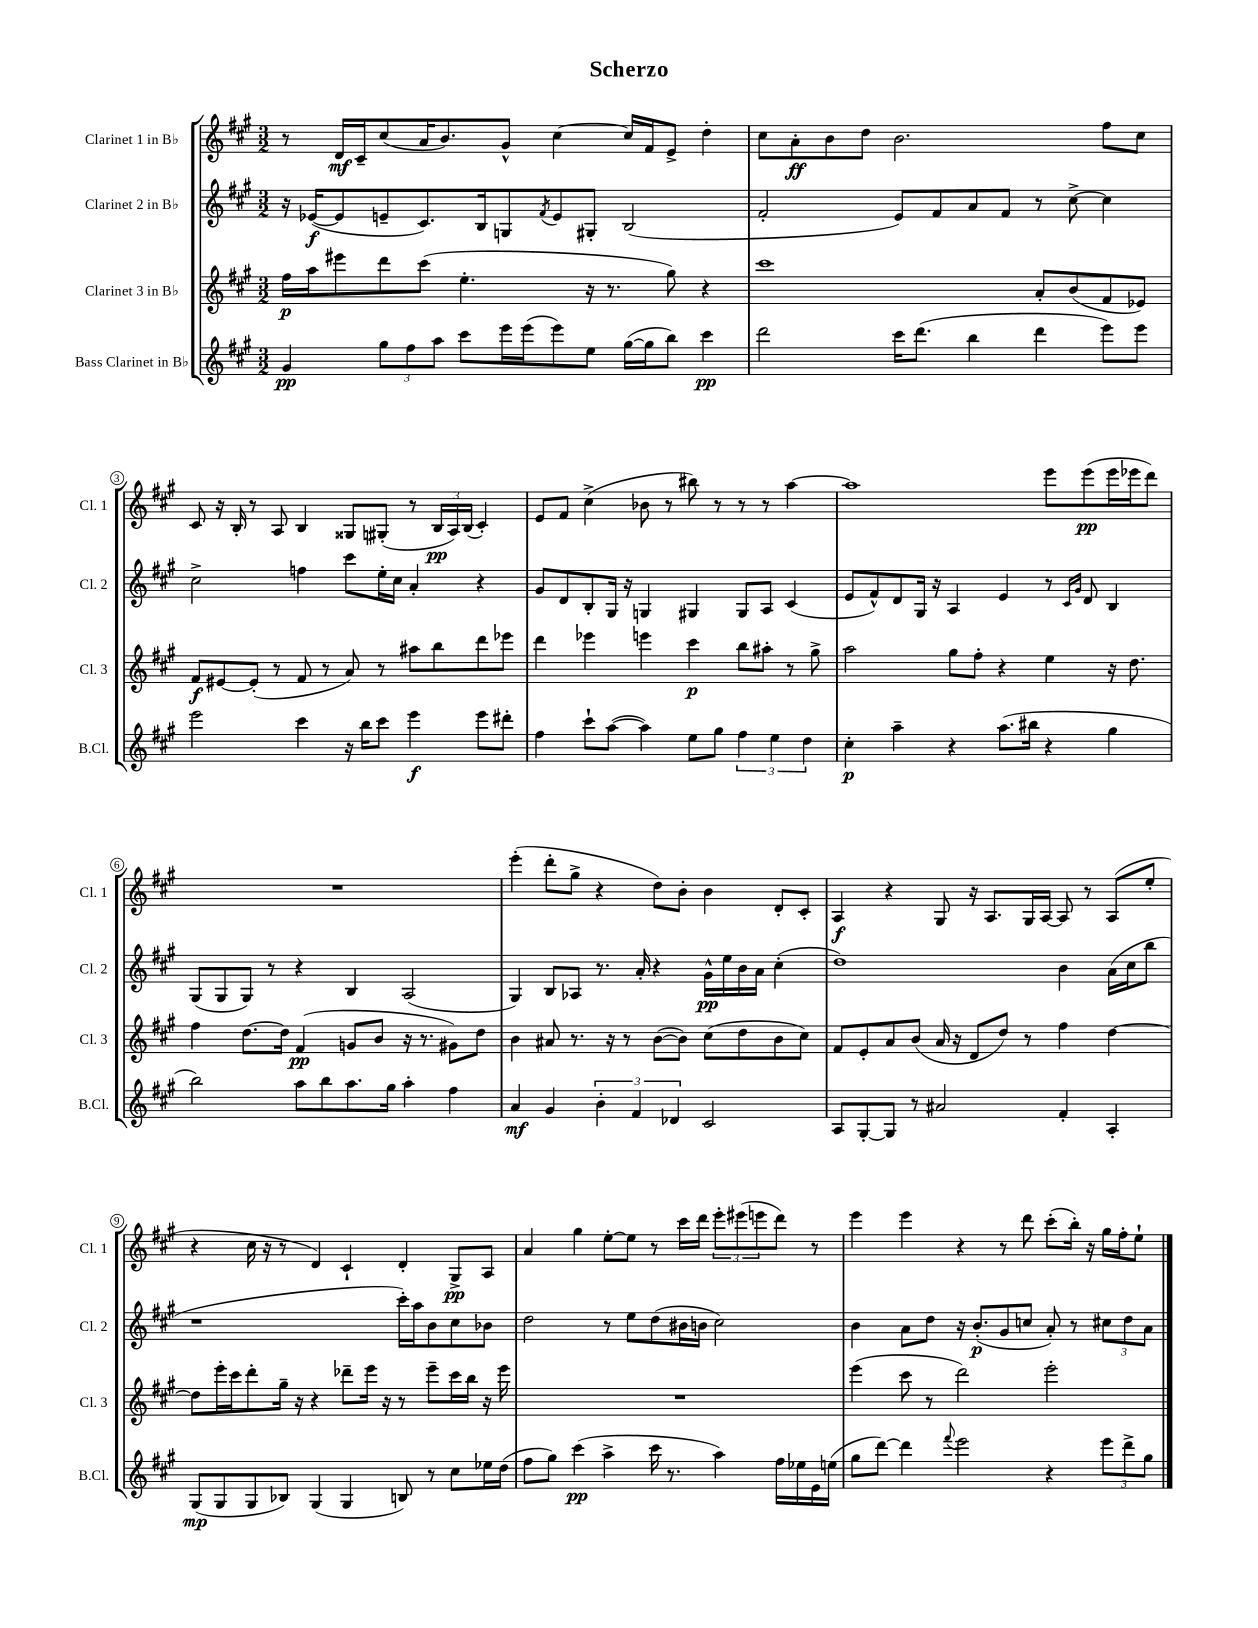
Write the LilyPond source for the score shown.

\header { title = "Scherzo" }
<<
\new StaffGroup <<
\new Staff = "s0" \with { instrumentName = "Clarinet 1 in Bb" shortInstrumentName = "Cl. 1" } {
    \clef treble \key a \major \numericTimeSignature \time 3/2
    r8 d'16\mf cis'16-- cis''8( a'16 b'8.) gis'8-^ cis''4~ cis''16 fis'16 e'8-> d''4-. |
    cis''8 a'8-.\ff b'8 d''8 b'2. fis''8 cis''8 |
    cis'8 r16 b16-. r8 a8 b4 gisis8 gis8-.( r8 \tuplet 3/2 { b16\pp a16) b16( } cis'4-.) |
    e'8 fis'8 cis''4->( bes'8 r8 bis''8) r8 r8 r8 a''4~ |
    a''1 e'''8 e'''8\pp( e'''16 ees'''16 d'''8) |
    R1. |
    e'''4-.( d'''8-. gis''8-> r4 d''8) b'8-. b'4 d'8-. cis'8-. |
    a4\f r4 gis8 r16 a8. gis16 a16~ a8 r8 a8( e''8-. |
    r4 cis''16 r16 r8 d'4) cis'4-! d'4-. gis8->\pp a8 |
    a'4 gis''4 e''8~-. e''8 r8 cis'''16 d'''16 \tuplet 3/2 { e'''8-. eis'''8( e'''8 } d'''8) r8 |
    e'''4 e'''4 r4 r8 d'''8 cis'''8-.( b''16-.) r16 gis''16 fis''16-. e''8-! \bar "|." |
}
\new Staff = "s1" \with { instrumentName = "Clarinet 2 in Bb" shortInstrumentName = "Cl. 2" } {
    \clef treble \key a \major \numericTimeSignature \time 3/2
    r16 ees'16~\f( ees'8 e'8-- cis'8.) b16 g8 \acciaccatura { fis'8 } e'8 gis8-. b2( |
    fis'2-. e'8) fis'8 a'8 fis'8 r8 cis''8~-> cis''4 |
    cis''2-> f''4 cis'''8 e''16-. cis''16 a'4-. r4 |
    gis'8 d'8 b8-. gis16 r16 g4 gis4 gis8 a8 cis'4( |
    e'8 fis'8-^) d'8 gis16 r16 a4 e'4 r8 \grace { cis'16 gis'16 } d'8 b4 |
    gis8( gis8 gis8) r8 r4 b4 a2( |
    gis4) b8 aes8 r8. a'16-. r4 gis'16-^\pp e''16 b'16 a'16 cis''4-.( |
    d''1) b'4 a'16( cis''16 b''8 |
    r1 cis'''16-.) a''16 b'8 cis''8 bes'8 |
    d''2 r8 e''8 d''8( bis'16 b'16 cis''2) |
    b'4 a'8 d''8 r16 b'8.-.\p( gis'8 c''8 a'8-.) r8 \tuplet 3/2 { cis''8 d''8 a'8 } \bar "|." |
}
\new Staff = "s2" \with { instrumentName = "Clarinet 3 in Bb" shortInstrumentName = "Cl. 3" } {
    \clef treble \key a \major \numericTimeSignature \time 3/2
    fis''16\p a''16 eis'''8 d'''8 cis'''8( e''4.-. r16 r8. gis''8) r4 |
    cis'''1 a'8-. b'8( fis'8 ees'8) |
    fis'8\f eis'8~ eis'8-.( r8 fis'8 r8 a'8) r8 ais''8 b''8 d'''8 ees'''8 |
    d'''4 ees'''4 e'''4 cis'''4\p b''8 ais''8-. r8 gis''8-> |
    a''2 gis''8 fis''8-. r4 e''4 r16 d''8. |
    fis''4 d''8.~ d''16 fis'4\pp( g'8 b'8 r16 r8. gis'8) d''8 |
    b'4 ais'8 r8. r16 r8 b'8~( b'8) cis''8( d''8 b'8 cis''8) |
    fis'8 e'8-. a'8 b'8( a'16 r16 d'8 d''8) r8 fis''4 d''4~ |
    d''8 e'''16-. cis'''16 d'''8-. gis''16-- r16 r4 des'''8-- e'''16 r16 r8 e'''8-- cis'''16 b''16 r16 e'''16 |
    R1. |
    e'''4( cis'''8 r8 d'''2) e'''2-. \bar "|." |
}
\new Staff = "s3" \with { instrumentName = "Bass Clarinet in Bb" shortInstrumentName = "B.Cl." } {
    \clef treble \key a \major \numericTimeSignature \time 3/2
    gis'4\pp \tuplet 3/2 { gis''8 fis''8 a''8 } cis'''8 e'''16 e'''16( e'''8) e''8 gis''16~( gis''16 b''8) cis'''4\pp |
    d'''2 cis'''16 d'''8.( b''4 d'''4 e'''8) e'''8 |
    e'''2 cis'''4 r16 b''16 cis'''8 e'''4\f e'''8 dis'''8-. |
    fis''4 cis'''8-! a''8~( a''4) e''8 gis''8 \tuplet 3/2 { fis''4 e''4 d''4 } |
    cis''4-.\p a''4-- r4 a''8.( bis''16 r4 gis''4 |
    b''2) a''8 b''8 a''8. gis''16 a''4-. fis''4 |
    a'4\mf gis'4 \tuplet 3/2 { b'4-. fis'4 des'4 } cis'2 |
    a8 gis8~-. gis8 r8 ais'2 fis'4-. a4-. |
    gis8\mp( gis8 gis8 bes8) gis4( gis4 b8) r8 cis''8 ees''16 d''16( |
    fis''8 gis''8) cis'''4\pp( a''4-> cis'''16 r8. a''4) fis''16 ees''16 e'16 e''16( |
    gis''8 d'''8~) d'''4 \appoggiatura { fis'''8 } e'''2 r4 \tuplet 3/2 { e'''8 d'''8-> gis''8 } \bar "|." |
}
>>
>>
\layout { \context { \Score \override BarNumber.stencil = #(make-stencil-circler 0.1 0.3 ly:text-interface::print) } }
